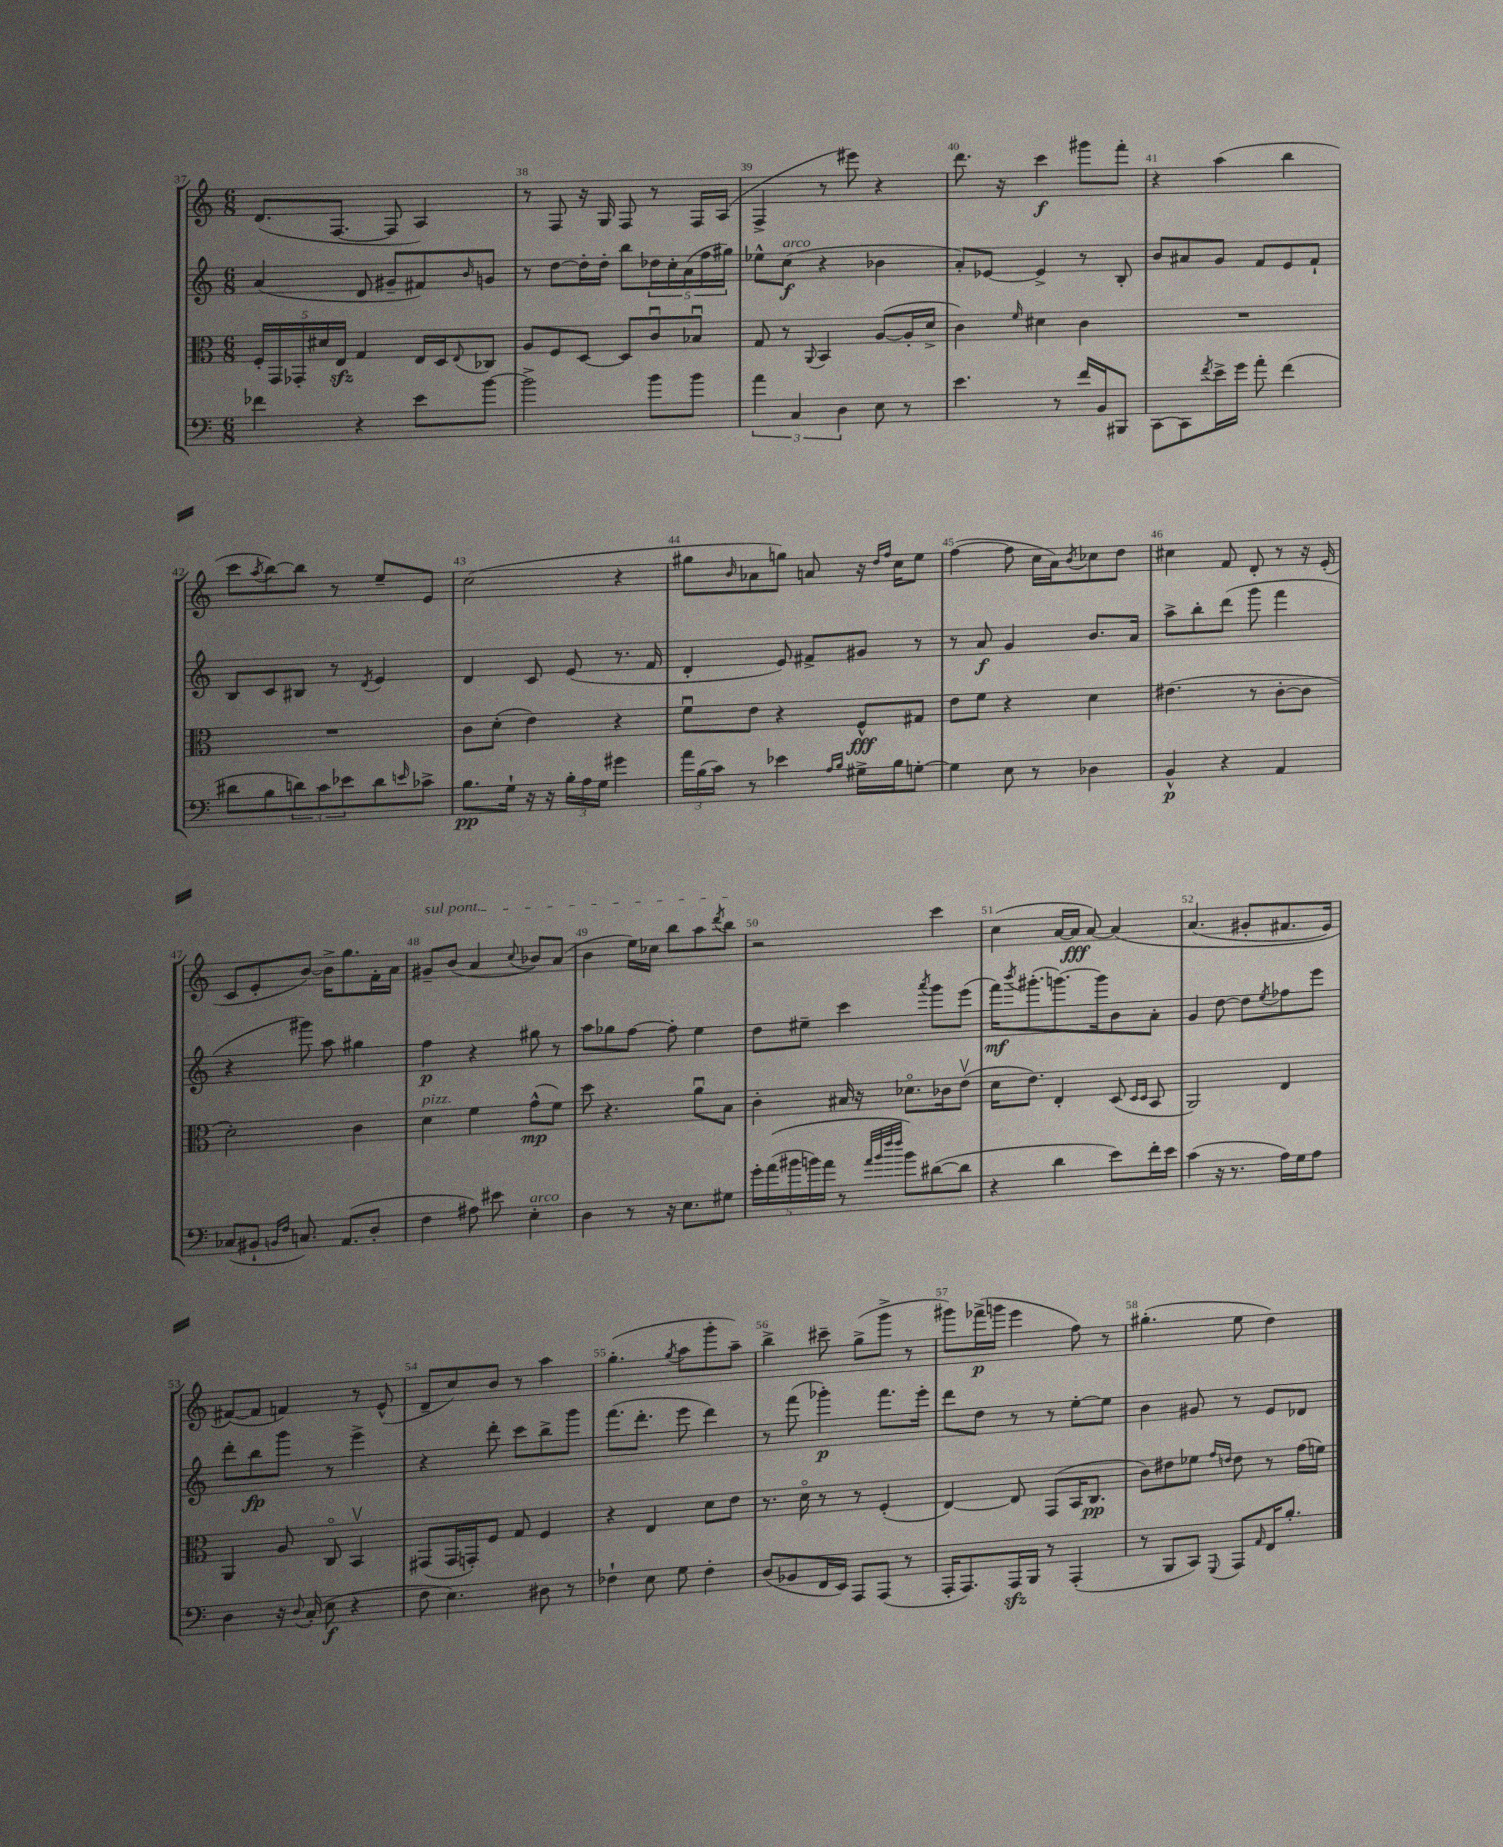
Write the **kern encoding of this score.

**kern	**kern	**kern	**kern
*staff4	*staff3	*staff2	*staff1
*clefF4	*clefC3	*clefG2	*clefG2
*k[]	*k[]	*k[]	*k[]
*M6/8	*M6/8	*M6/8	*M6/8
4f-\	20F'/LL	(4a/	(8.d/L
.	20GG/	.	.
.	20GG-'/	.	.
.	20d#/	.	.
.	.	.	[8.F/J
.	20E/JJ	.	.
4r	4G/	8d/	.
.	.	8g#~/L	8F/]
8e\L	16E/LL	8f#/)	4A/)
.	16D/J	.	.
.	8qqE/	16qqb/	.
[8b\J	8C-/J	8g/J	.
=	=	=	=
2b^\]	8A/L	8r	8r
.	8F/	[8dd\L	8F/
.	[8D/J	16dd'\]L	16r
.	.	16dd'\JJ	16G/
.	8D/]L	8bb\L	8F/
8b\L	8cu/	20dd-\L	8r
.	.	20cc'\	.
.	.	(20a\	.
8b\J	8B-u/J	.	16F/LL
.	.	20ff\	.
.	.	.	(16A/JJ
.	.	20gg#\JJ)	.
=	=	=	=
6a\	8G/	8ee-^^\L	4F^/
.	8r	(8cc\J	.
6C/	.	.	.
.	8qqAA/	.	.
.	4BB/	4r	8r
6D\	.	.	.
.	.	.	8eee#\)
8E\	([8A/L	4b-\	4r
8r	16A'/]L	.	.
.	16d^/JJ	.	.
=	=	=	=
4.e\	4c\)	8a'/L)	8.ddd\
.	.	[8e-/J	.
.	.	.	16r
.	16qqf/	.	.
.	4d#\	4e-^/]	4ccc\
8r	.	.	.
16f/LL	4c\	8r	8ggg#\L
16BB/J	.	.	.
8BBB#/J	.	8B'/	8fff'\J
=	=	=	=
[8CC\L	2.r	8b/L	4r
8CC\]	.	8a#/	.
8qf/	.	.	.
16e^\L	.	8g/J	(4aa\
16g\JJ	.	.	.
8a'\	.	8f/L	.
(4f\	.	8e/	4bb\
.	.	8f`/J	.
=	=	=	=
8d#\L	2.r	8B/L	8ccc\L
.	.	.	8qaa/
8B\	.	8c/	[8bb\)
12d\)	.	8B#/J	8bb\]J
12c\	.	.	.
.	.	8r	8r
12e-\	.	.	.
.	.	8qd/	.
8d\	.	4e/	8ee~/L
16qqe/	.	.	.
8c-^\J	.	.	8e/J
=	=	=	=
8.B\L	8c\L	4d/	(2cc\
.	(8d'\J	.	.
16G`\Jk	.	.	.
16r	4e\)	8c/	.
16r	.	.	.
24B'\LL	.	(8e/	.
24A\	.	.	.
24G\JJ	.	.	.
4g#\	4r	8.r	4r
.	.	16f/	.
=	=	=	=
24a\LL	8fu\L	4d'/	8gg#\L
(24B\	.	.	.
24c\JJ)	.	.	.
.	.	.	16qqb/
8r	8e\J	.	8a-\
4e-\	4r	8e/)	8gg\J)
.	.	8f#^/L	8a/
16qqA/LL	.	.	.
16qqB/JJ	.	.	.
16G#^\LL	8F^^/L	8g#/J	16r
.	.	.	16qqdd/LL
.	.	.	16qqff/JJ
16B\J	.	.	16cc\LK
[8G'\J	8G#/J	8r	8ee\J
=	=	=	=
4G\]	8e\L	8r	([4ff\
.	8f\J	8a/	.
8E\	4r	4g/	8ff\]
8r	.	.	16cc\LL
.	.	.	16a\J)
.	.	.	8qb/
4D-\	4d\	8.b/L	8cc-\
.	.	.	8dd\J
.	.	16a/Jk	.
=	=	=	=
4BB^^/	(4.e#\	8aa^\L	4cc#\
.	.	8bb'\	.
4r	.	(8ddd\J	8f/
.	8r	8ggg\	8d'/
4AA/	[8c'\L	4fff\	8r
.	8c\]J	.	16r
.	.	.	(16e'/
=	=	=	=
(8C-/L	2d'\)	4r	8c/L
8BB#`/J	.	.	8e'/
16qqBB/LL	.	.	.
16qqF/JJ	.	.	.
8.C/)	.	8ggg#\)	[8b/J)
.	.	8aa\	16b^\]LK
(8.AA/L	.	.	8.gg\
.	4c\	4gg#\	.
8D'/J	.	.	16f'\L
.	.	.	16a\JJ
=	=	=	=
4F\	4d\	4ff\	8g#~/L
.	.	.	(8b/J
8A#\)	4f\	4r	4a/
8e#\	.	.	.
.	.	.	8qqcc/
4E'\	(8g^^\L	8gg#\	8b-/L)
.	8f\J)	8r	(8a/J
=	=	=	=
4D\	8dd\	8aa\L	4b\
.	4.r	8gg-\	.
8r	.	[8ff\J	16ee\LL)
.	.	.	16cc-\JJ
16r	.	8ff'\]	8bb\L
8.E\L	.	.	.
.	8au\L	4ee\	8aa\
.	.	.	8qddd/
8G#\J	8B\J	.	8bb\J
=	=	=	=
20g'\LL	4c'\	8dd\L	2r
&((20a\	.	.	.
20b#\	.	.	.
.	.	8ee#~\J	.
20b\)	.	.	.
20a\JJ	.	.	.
8r	16B#/	4ccc\	.
.	16r	.	.
32qqa/LLL	.	.	.
32qqb/	.	.	.
32qqff/	.	.	.
32qqff/JJJ	.	.	.
8b\L&)	8.d-o\L	.	.
.	.	8qaaa/	.
([8d#\	.	8ggg\L	4ccc\
.	16c-\k	.	.
8d#\]J	(8ev\J	(8eee\J	.
=	=	=	=
4r	16d\LK	16fff\LK)	(4cc\
.	.	8qbbb/	.
.	8.e\J)	(8.ggg#'\	.
4d\	4E'/	[8.ggg\)	[16a/LL
.	.	.	16a/]JJ
.	.	.	[8a/)
.	.	16ggg\]k	.
8e\L)	(8D/	8b\	&(4a/]
.	16qqD/LL	.	.
.	16qqD/JJ	.	.
16f'\L	8BB/	8a'\J	.
16e\JJ	.	.	.
=	=	=	=
(4c\	2AA/)	4g/	(4.a/
16r	.	[8dd\	.
8.r	.	.	.
.	.	8dd\]L	8g#'/L
.	.	8qee/	.
16A\LL)	4E/	8ff-\	8.f#/
16G\J	.	.	.
8A\J	.	8eee\J	.
.	.	.	16e/Jk)
=	=	=	=
4D\	4AA/	8ddd'\L	([8f#/L&)
.	.	8bb\	8f#/]J
16r	8A/	8ggg\J	4f/)
8qqD/	.	.	.
(16C'/	.	.	.
8E\	8Co/	8r	.
4r	4BBv/	4eee^\	8r
.	.	.	(8e^^/
=	=	=	=
8F\	(8GG#/L	4r	8d~/L
4.E\)	16GG#/L	.	8cc/)
.	16GG'/J)	.	.
.	8F/J	8ddd'\	8b/J
.	8G/	8ccc\L	8r
8D#\	4F/	8bb^\	4aa\
8r	.	8ggg\J	.
=	=	=	=
4F-`\	4r	(8.fff\L	(4.gg'\
.	.	8.ddd'\J	.
8E\	4E/	.	.
.	.	.	8qgg/
8G\	.	8eee\	8aa\L
4F-'\	8d\L	4ddd\)	8ggg'\
.	8e\J	.	8aa~\J)
=	=	=	=
(8D/L	8.r	8r	4bb^\
8BB-/	.	(8fff\	.
.	16do\	.	.
16FF/L	8r	4ggg-'\)	8ccc#~\
16EE/JJ)	.	.	.
8AAA/L	8r	.	(8gg^\L
(8AAA/J	(4F'/	8.fff\L	8ggg^\J
8r	.	.	8r
.	.	16eee'\Jk	.
=	=	=	=
16AAA'/LK	[4E/)	8ddd\L	8ggg#\L)
8.AAA/)	.	.	.
.	.	8dd\J	(16fff-^\L
.	.	.	16ggg\JJ
16AAA/L	8E/]	8r	4eee\
16BBB/JJ	.	.	.
8r	(8GG/L	8r	.
(4AAA'/	16BB/K	[8ee'\L	8ff\)
.	8.C/J	.	.
.	.	8ee\]J	8r
=	=	=	=
8r	8c\L)	4b\	(4.gg#'\
8BBB/L	8e#\	.	.
8CC/J)	8f-\J	8g#/	.
.	16qqg/LL	.	.
8qqGGG/	16qqe/JJ	.	.
8AAA/L	8e\	8r	8ee\
16qqAA/	.	.	.
16FF/K	8r	8e/L	4dd\)
8.B'/J	.	.	.
.	(16g\LL	8d-/J	.
.	16f\JJ)	.	.
==	==	==	==
*-	*-	*-	*-
